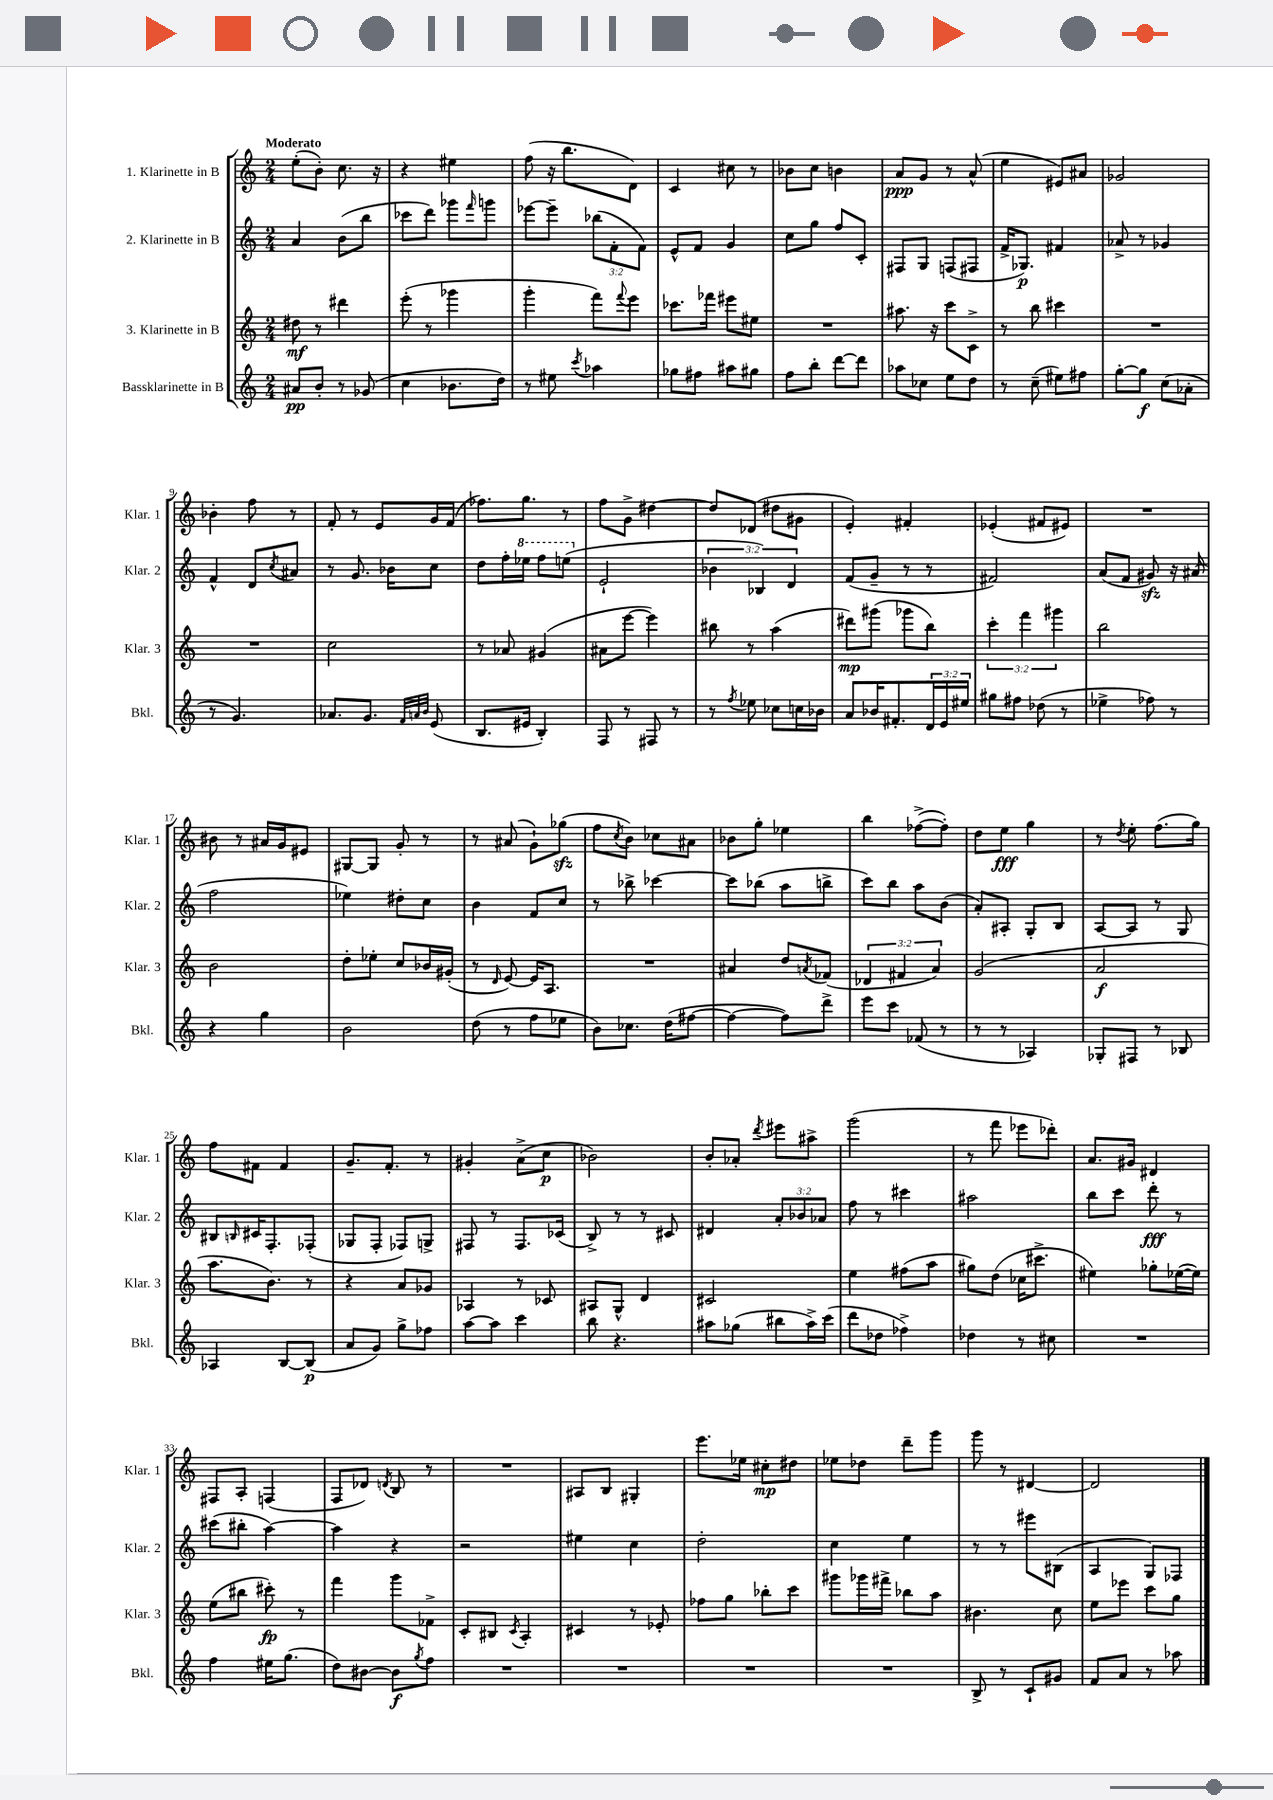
<<
\new StaffGroup <<
\new Staff = "s0" \with { instrumentName = "1. Klarinette in B" shortInstrumentName = "Klar. 1" } {
    \clef treble \key c \major \numericTimeSignature \time 2/4 \tempo "Moderato"
    e''8-.( b'8-.) c''8. r16 |
    r4 eis''4 |
    f''8( r16 b''8. d'8) |
    c'4 cis''8 r8 |
    bes'8 c''8 b'4 |
    a'8\ppp g'8 r8 a'8-^( |
    e''4 eis'8) ais'8 |
    ges'2 |
    bes'4-. f''8 r8 |
    f'8-. r8 e'8 g'16 f'16( |
    fes''8.) g''8. r8 |
    f''8 g'8-> dis''4~ |
    dis''8 des'8( dis''8 gis'8 |
    e'4-.) fis'4-. |
    ees'4-.( fis'8 eis'8) |
    R2 |
    bis'8 r8 ais'16 g'16 eis'8 |
    gis8~ gis8 g'8-. r8 |
    r8 ais'8( g'8-!) ges''8\sfz( |
    f''8 \acciaccatura { c''8 } b'8) ces''8 ais'8 |
    bes'8 g''8-. ees''4 |
    b''4 fes''8~->( fes''8-.) |
    d''8 e''8\fff g''4 |
    r8 \acciaccatura { d''8 } e''8-. f''8.( g''16) |
    f''8 fis'8 fis'4 |
    g'8.-- f'8.-. r8 |
    gis'4-. a'8->( c''8\p |
    bes'2) |
    b'8-. aes'8-. \acciaccatura { d'''8 } eis'''8 ais''8-> |
    g'''2( |
    r8 f'''8 ees'''8 des'''8-.) |
    a'8. gis'16 dis'4 |
    fis8 a8-. f4( |
    f8 des'8) \acciaccatura { d'8 } b8 r8 |
    R2 |
    ais8 b8 gis4-. |
    e'''8. ees''16 cis''8-.\mp dis''8 |
    ees''8 des''8 d'''8-- g'''8 |
    g'''8 r8 dis'4~ |
    dis'2 \bar "|." |
}
\new Staff = "s1" \with { instrumentName = "2. Klarinette in B" shortInstrumentName = "Klar. 2" } {
    \clef treble \key c \major \numericTimeSignature \time 2/4 \override Staff.TupletNumber.text = #tuplet-number::calc-fraction-text
    a'4 b'8( b''8 |
    ces'''8 d'''8) ges'''8 \grace { f'''16 } g'''8 |
    ees'''8~ ees'''8-- \tuplet 3/2 { bes''8( f'8-. f'8) } |
    e'8-^ f'8 g'4 |
    c''8 g''8 f''8 c'8-. |
    fis8 g8 f8( fis8 |
    f'16-> ges8.\p) fis'4 |
    aes'8-> r8 ges'4 |
    f'4-^ d'8 \acciaccatura { c''8 } ais'8 |
    r8 g'8. bes'16 c''8 |
    d''8 f''16-. \ottava #1 ees'''16 f'''8 e'''8( \ottava #0 |
    e'2-! |
    \tuplet 3/2 { bes'4 bes4) d'4 } |
    f'8( g'8-- r8 r8 |
    fis'2) |
    a'8( f'8 gis'8\sfz) r16 ais'16( |
    f''2 |
    ees''4) dis''8-. c''8 |
    b'4 f'8 c''8 |
    r8 bes''8-> ces'''4~ |
    ces'''8 bes''8( a''8 b''8-> |
    c'''8) b''8 a''8 b'8( |
    a'8-.) ais8-. g8-. b8 |
    a8~ a8 r8 g8 |
    bis8 \grace { b16 } cis'16 f8.-. fes8-.( |
    ges8 f8-. fes8) g8-> |
    fis8 r8 fis8. ces'16( |
    b8->) r8 r8 cis'8 |
    dis'4 \tuplet 3/2 { a'8-. bes'8 aes'8 } |
    f''8 r8 cis'''4 |
    ais''2 |
    b''8 c'''8 d'''8-.\fff r8 |
    cis'''8( bis''8-. a''4~) |
    a''4 r4 |
    r2 |
    eis''4 c''4 |
    d''2-. |
    c''4 e''4 |
    r8 r8 eis'''8 bis8( |
    a4 g8) fes8 \bar "|." |
}
\new Staff = "s2" \with { instrumentName = "3. Klarinette in B" shortInstrumentName = "Klar. 3" } {
    \clef treble \key c \major \numericTimeSignature \time 2/4 \override Staff.TupletNumber.text = #tuplet-number::calc-fraction-text
    dis''8\mf r8 dis'''4 |
    e'''8-.( r8 ges'''4 |
    g'''4-. f'''8) \appoggiatura { f'''8 } e'''8 |
    ces'''8. fes'''16 eis'''8 eis''8 |
    R2 |
    ais''8. r16 c'''8 c'8-> |
    r8 b''8 cis'''4 |
    R2 |
    R2 |
    c''2 |
    r8 aes'8 gis'4( |
    ais'8 e'''8~ e'''4) |
    bis''8 r8 a''4( |
    dis'''8\mp) gis'''8( ges'''8 b''8) |
    \tuplet 3/2 { c'''4-. f'''4 gis'''4 } |
    b''2 |
    b'2 |
    d''8-. ees''8-. c''8 bes'16 gis'16-.( |
    r8 \grace { d'16 } e'8~) e'16 a8. |
    R2 |
    ais'4 d''8 \acciaccatura { a'8 } fes'8( |
    \tuplet 3/2 { des'4 fis'4 a'4) } |
    g'2( |
    a'2\f |
    a''8. b'8.) r8 |
    r4 a'8 ges'8 |
    aes4 r8 ces'8 |
    ais8 g8-^ d'4 |
    cis'2 |
    e''4 fis''8( a''8 |
    gis''8) d''8( ces''16 cis'''8.-> |
    eis''4) ges''8-. ees''16~( ees''16) |
    e''8( bis''8 cis'''8-.\fp) r8 |
    f'''4 g'''8 fes'8-> |
    c'8-. bis8 \acciaccatura { c'8 } a4-. |
    cis'4 r8 ees'8-. |
    fes''8 g''8 bes''8-. c'''8 |
    gis'''8 ges'''16 fis'''16-> bes''8 a''8 |
    bis'4. c''8 |
    e''8 ees'''8 c'''8 g''8 \bar "|." |
}
\new Staff = "s3" \with { instrumentName = "Bassklarinette in B" shortInstrumentName = "Bkl." } {
    \clef treble \key c \major \numericTimeSignature \time 2/4 \override Staff.TupletNumber.text = #tuplet-number::calc-fraction-text
    ais'8\pp b'8-. r8 ges'8( |
    c''4 bes'8. d''16) |
    r8 eis''8 \acciaccatura { c'''8 } aes''4 |
    ges''8 fis''8 ais''8 gis''8 |
    f''8 b''8-. d'''8~ d'''8 |
    aes''8 ces''8 e''8 d''8 |
    r8 c''8--( eis''8) fis''8 |
    g''8~-. g''8\f c''8( aes'8-. |
    r8 g'4.) |
    aes'8. g'8. \grace { f'32 a'32 b'32 } e'8( |
    b8. eis'16 b4-.) |
    f8 r8 fis8 r8 |
    r8 \acciaccatura { f''8 } ees''8 ces''8 c''16 bes'16 |
    a'8 bes'16 fis'8.-. \tuplet 3/2 { d'16 e'16 eis''16 } |
    gis''8 fis''8 des''8( r8 |
    ees''4-> fes''8) r8 |
    r4 g''4 |
    b'2 |
    d''8( r8 f''8 ees''8 |
    b'8) ces''8. d''16( fis''8~ |
    fis''4~ fis''8) d'''8-> |
    e'''8 c'''8 fes'8( r8 |
    r8 r8 aes4) |
    ges8-. fis8 r8 bes8 |
    aes4 b8~ b8\p( |
    a'8 g'8) g''8-> fes''8 |
    a''8~ a''8 c'''4 |
    b''8 r4. |
    ais''8 ges''8( bis''8 ais''16->) c'''16( |
    d'''8 des''8 fes''4->) |
    des''4 r8 cis''8 |
    R2 |
    f''4 eis''16 g''8.( |
    d''8) bis'8~ bis'8\f \acciaccatura { g''8 } f''8 |
    R2 |
    R2 |
    R2 |
    R2 |
    b8-> r8 c'8-! gis'8 |
    f'8 a'8 r8 aes''8 \bar "|." |
}
>>
>>
